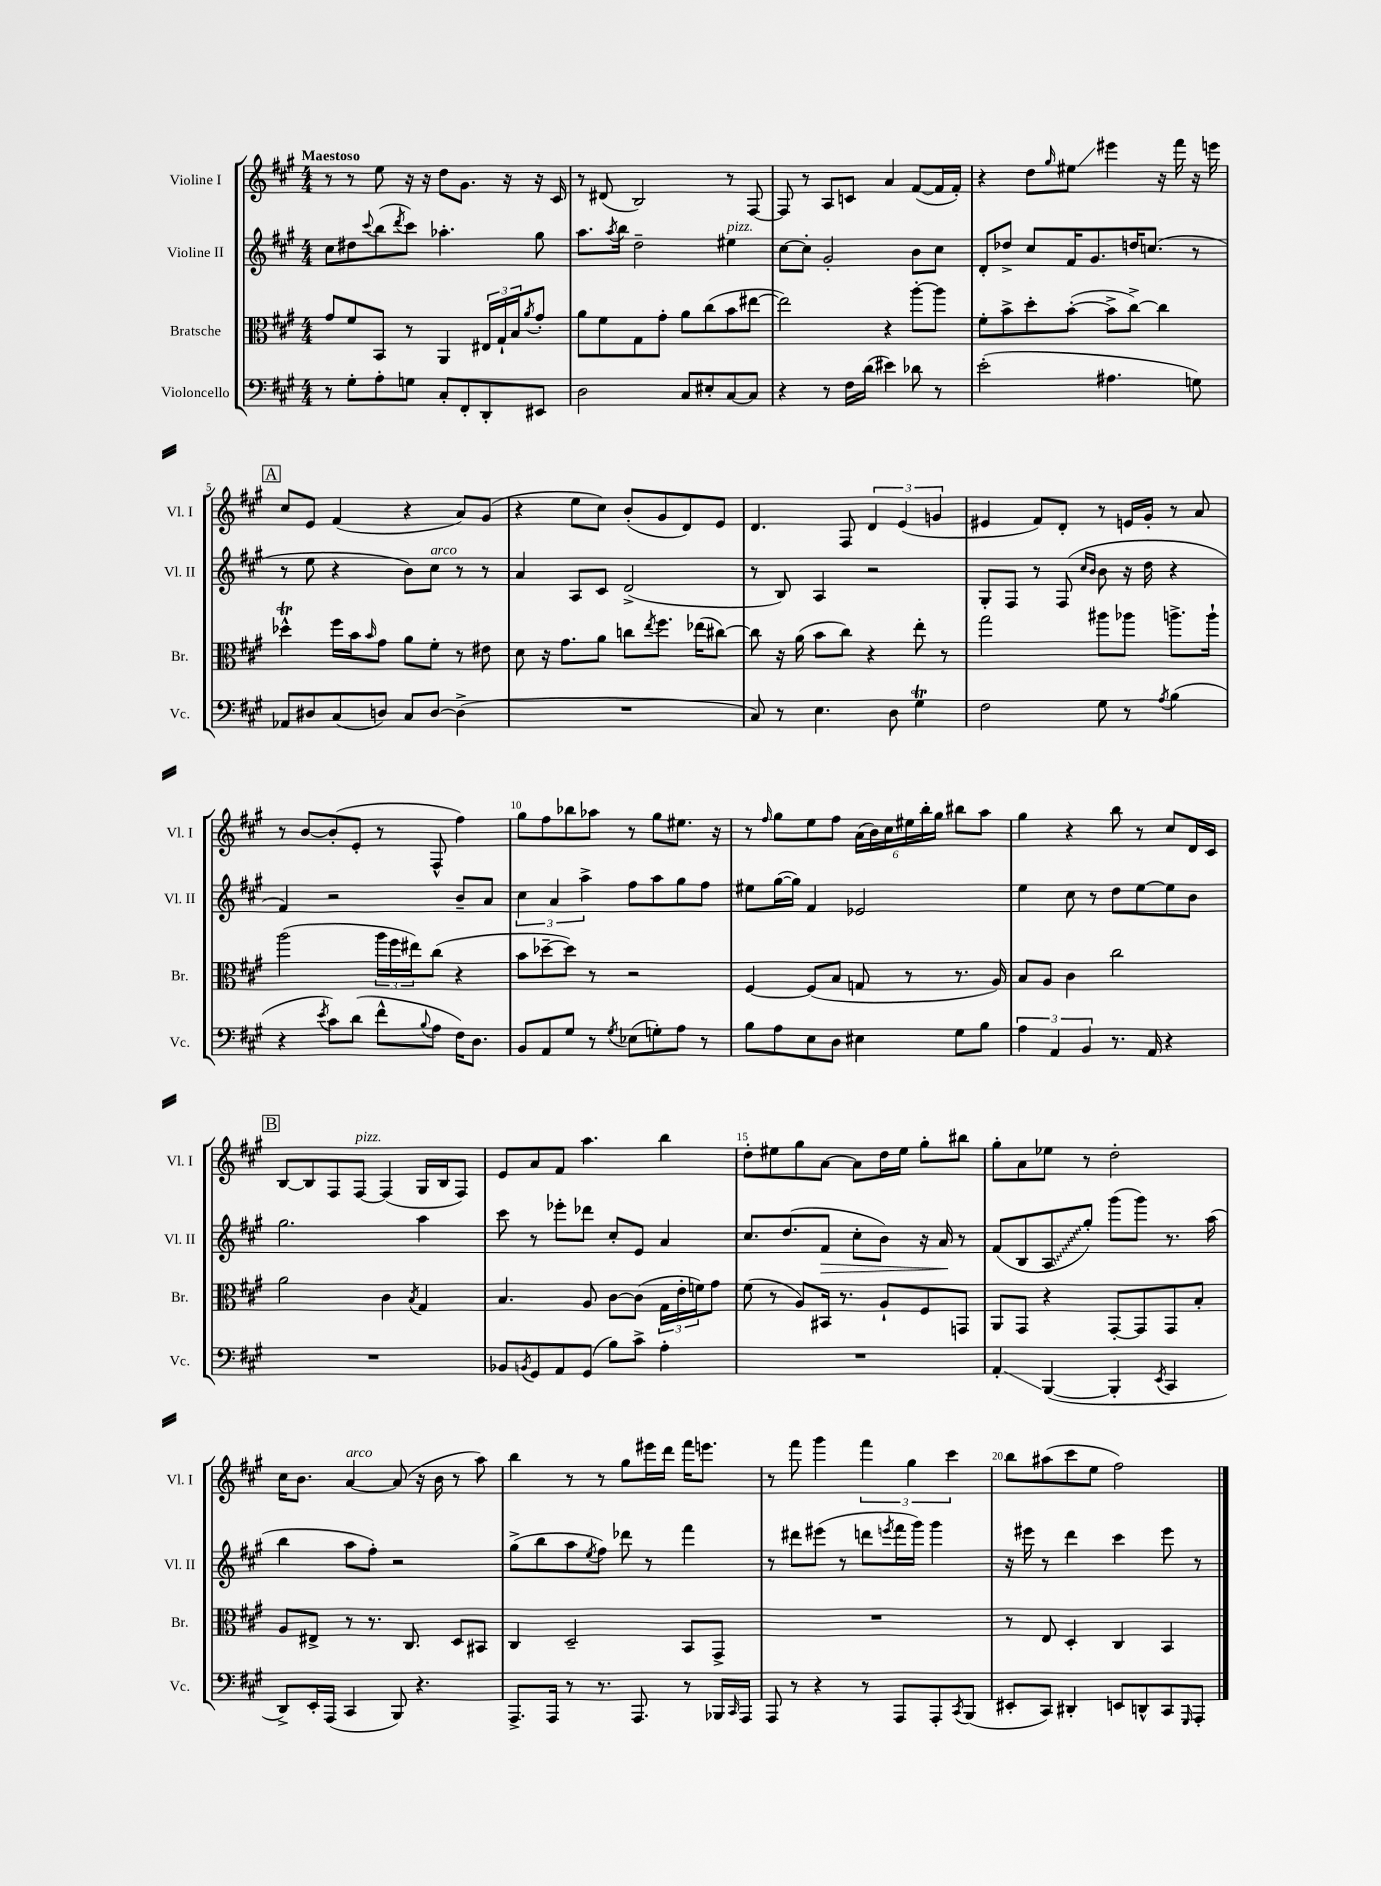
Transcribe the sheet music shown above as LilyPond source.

<<
\new StaffGroup <<
\new Staff = "s0" \with { instrumentName = "Violine I" shortInstrumentName = "Vl. I" } {
    \clef treble \key a \major \numericTimeSignature \time 4/4 \tempo "Maestoso"
    r8 r8 e''8 r16 r16 d''8 gis'8. r16 r16 cis'16 |
    r8 dis'8( b2) r8 fis8~ |
    fis8 r8 a8 c'8 a'4 fis'8~( fis'16 fis'16-.) |
    r4 d''8 \grace { gis''16 } eis''8\glissando eis'''4 r16 fis'''16 r16 e'''16 |
    \mark \markup { \box "A" } cis''8 e'8 fis'4( r4 a'8) gis'8( |
    r4 e''8 cis''8) b'8-.( gis'8 d'8) e'8 |
    d'4. fis8 \tuplet 3/2 { d'4 e'4( g'4 } |
    eis'4 fis'8) d'8-. r8 e'16 gis'16-. r8 a'8 |
    r8 b'8~ b'8-.( e'8-. r8 fis8-^ fis''4) |
    gis''8 fis''8 bes''8 aes''8 r8 gis''8 eis''8. r16 |
    r8 \grace { fis''16 } gis''8 e''8 fis''8 \tuplet 6/4 { a'16( b'16) cis''16 eis''16 b''16-. gis''16 } bis''8 a''8 |
    gis''4 r4 b''8 r8 cis''8 d'16 cis'16 |
    \mark \markup { \box "B" } b8~ b8 fis8 fis8~^\markup { \italic "pizz." } fis4( gis16 b16 fis8) |
    e'8 a'8 fis'8 a''4. b''4 |
    d''8-. eis''8 gis''8 a'8~ a'8 d''16 eis''16 gis''8-. bis''8 |
    gis''8-. a'8 ees''8 r8 d''2-. |
    cis''16 b'8. a'4~^\markup { \italic "arco" } a'8( r16 b'16 r8 a''8) |
    b''4 r8 r8 gis''8 eis'''16 d'''16 fis'''16 e'''8. |
    r8 fis'''8 gis'''4 \tuplet 3/2 { fis'''4 gis''4 cis'''4 } |
    b''8 ais''8( cis'''8 e''8 fis''2) \bar "|." |
}
\new Staff = "s1" \with { instrumentName = "Violine II" shortInstrumentName = "Vl. II" } {
    \clef treble \key a \major \numericTimeSignature \time 4/4
    cis''8 dis''8 \appoggiatura { cis'''8 } b''8( \acciaccatura { d'''8 } cis'''8) aes''4.-. gis''8 |
    a''8. \acciaccatura { a''8 } b''16 d''2-- eis''4^\markup { \italic "pizz." } |
    cis''8~ cis''8-. gis'2-. b'8 cis''8 |
    d'8-. des''8-> cis''8 fis'16 gis'8. d''16 c''8.( r8 |
    \mark \markup { \box "A" } r8 e''8 r4 b'8) cis''8^\markup { \italic "arco" } r8 r8 |
    a'4 a8 cis'8 d'2->( |
    r8 b8) a4 r2 |
    gis8-. fis8 r8 fis8( \grace { cis''16 b'16 } b'8 r16 d''16 r4 |
    fis'4) r2 b'8-- a'8 |
    \tuplet 3/2 { cis''4 a'4 a''4-> } fis''8 a''8 gis''8 fis''8 |
    eis''8 gis''16~( gis''16) fis'4 ees'2 |
    e''4 cis''8 r8 d''8 e''8~ e''8 b'8 |
    \mark \markup { \box "B" } gis''2. a''4 |
    cis'''8 r8 ees'''8-. des'''8 cis''8-. e'8 a'4 |
    cis''8. d''8.( fis'8\> cis''8-. b'8) r16 a'16\! r8 |
    fis'8( b8 \once \override Glissando.style = #'zigzag a8\glissando gis''8-.) gis'''8( gis'''8) r8. a''16( |
    b''4 a''8 fis''8-.) r2 |
    gis''8->( b''8 a''8 \acciaccatura { e''8 } fis''8) des'''8 r8 fis'''4 |
    r8 dis'''8 eis'''8( r8 d'''8 \acciaccatura { e'''8 } fis'''16 gis'''16) gis'''4 |
    r16 eis'''16 r8 d'''4 cis'''4 eis'''8 r8 \bar "|." |
}
\new Staff = "s2" \with { instrumentName = "Bratsche" shortInstrumentName = "Br." } {
    \clef alto \key a \major \numericTimeSignature \time 4/4
    gis'8 fis'8 b,8 r8 a,4 \tuplet 3/2 { eis16 gis16-! b16 } \acciaccatura { a'8 } gis'8-. |
    a'8 fis'8 gis8 gis'8-. a'8 cis''8( b'8 eis''8~ |
    eis''2) r4 a''8~-. a''8 |
    fis'8-. b'8-> d''8-. b'8~-.( b'8-> cis''8~->) cis''4 |
    \mark \markup { \box "A" } des''4-^\trill fis''16 b'16 \grace { b'16 } gis'8 a'8 fis'8-. r8 eis'8 |
    d'8 r16 gis'8. a'8 c''8 \acciaccatura { e''8 } fis''8. ees''16( cis''8~) |
    cis''8 r16 a'16( b'8 cis''8) r4 e''8-. r8 |
    gis''2 ais''8 aes''8 a''8.-> a''16-! |
    a''2( \tuplet 3/2 { a''16 fis''16 eis''16) } cis''8( r4 |
    b'8 des''8~-- des''8) r8 r2 |
    fis4~ fis8( b8 g8 r8 r8. a16) |
    b8 a8 cis'4 cis''2 |
    \mark \markup { \box "B" } a'2 cis'4 \acciaccatura { b8 } gis4 |
    b4. a8 cis'8~ cis'8( \tuplet 3/2 { gis16 e'16-. f'16) } gis'8 |
    fis'8( r8 a8) bis,16 r8. a8-! fis8 g,8 |
    a,8 gis,8 r4 gis,8~-. gis,8 gis,8 b8-. |
    a8 eis8-> r8 r8. cis8. d8 bis,8 |
    cis4 d2-- b,8 gis,8-> |
    R1 |
    r8 e8 d4-. cis4 b,4 \bar "|." |
}
\new Staff = "s3" \with { instrumentName = "Violoncello" shortInstrumentName = "Vc." } {
    \clef bass \key a \major \numericTimeSignature \time 4/4
    r8 gis8-. a8-. g8 cis8-. fis,8-. d,8-. eis,8 |
    d2 cis8 eis8-. cis8~ cis8 |
    r4 r8 fis16 d'16( eis'4) des'8 r8 |
    e'2-.( ais4. g8) |
    \mark \markup { \box "A" } aes,8 dis8 cis8( d8) cis8 d8~ d4->( |
    R1 |
    cis8) r8 e4. d8 gis4\trill |
    fis2 gis8 r8 \acciaccatura { a8 } b4( |
    r4 \acciaccatura { e'8 } cis'8) d'8( fis'8-^ \appoggiatura { b8 } a8 fis16) d8. |
    b,8 a,8 gis8 r8 \acciaccatura { gis8 } ees8( g8-.) a8 r8 |
    b8 a8 e8 d8 eis4 gis8 b8 |
    \tuplet 3/2 { a4 a,4 b,4 } r8. a,16 r4 |
    \mark \markup { \box "B" } R1 |
    bes,8 \acciaccatura { b,8 } gis,8 a,8 gis,8( b8) cis'8-> a4-. |
    R1 |
    a,4-.\glissando b,,4~( b,,4-. \acciaccatura { e,8 } cis,4 |
    d,8->) e,16-. a,,16( cis,4 b,,8) r4. |
    a,,8.-> a,,16 r8 r8. a,,8. r8 bes,,16 \grace { cis,16 } a,,16 |
    a,,8 r8 r4 r8 a,,8 a,,8-. \acciaccatura { cis,8 } b,,8( |
    eis,8-. cis,8) dis,4-. e,8 d,8-^ cis,8 \grace { gis,,16 } a,,8-. \bar "|." |
}
>>
>>
\layout { \context { \Score \override BarNumber.break-visibility = ##(#f #t #t) barNumberVisibility = #(every-nth-bar-number-visible 5) } }
